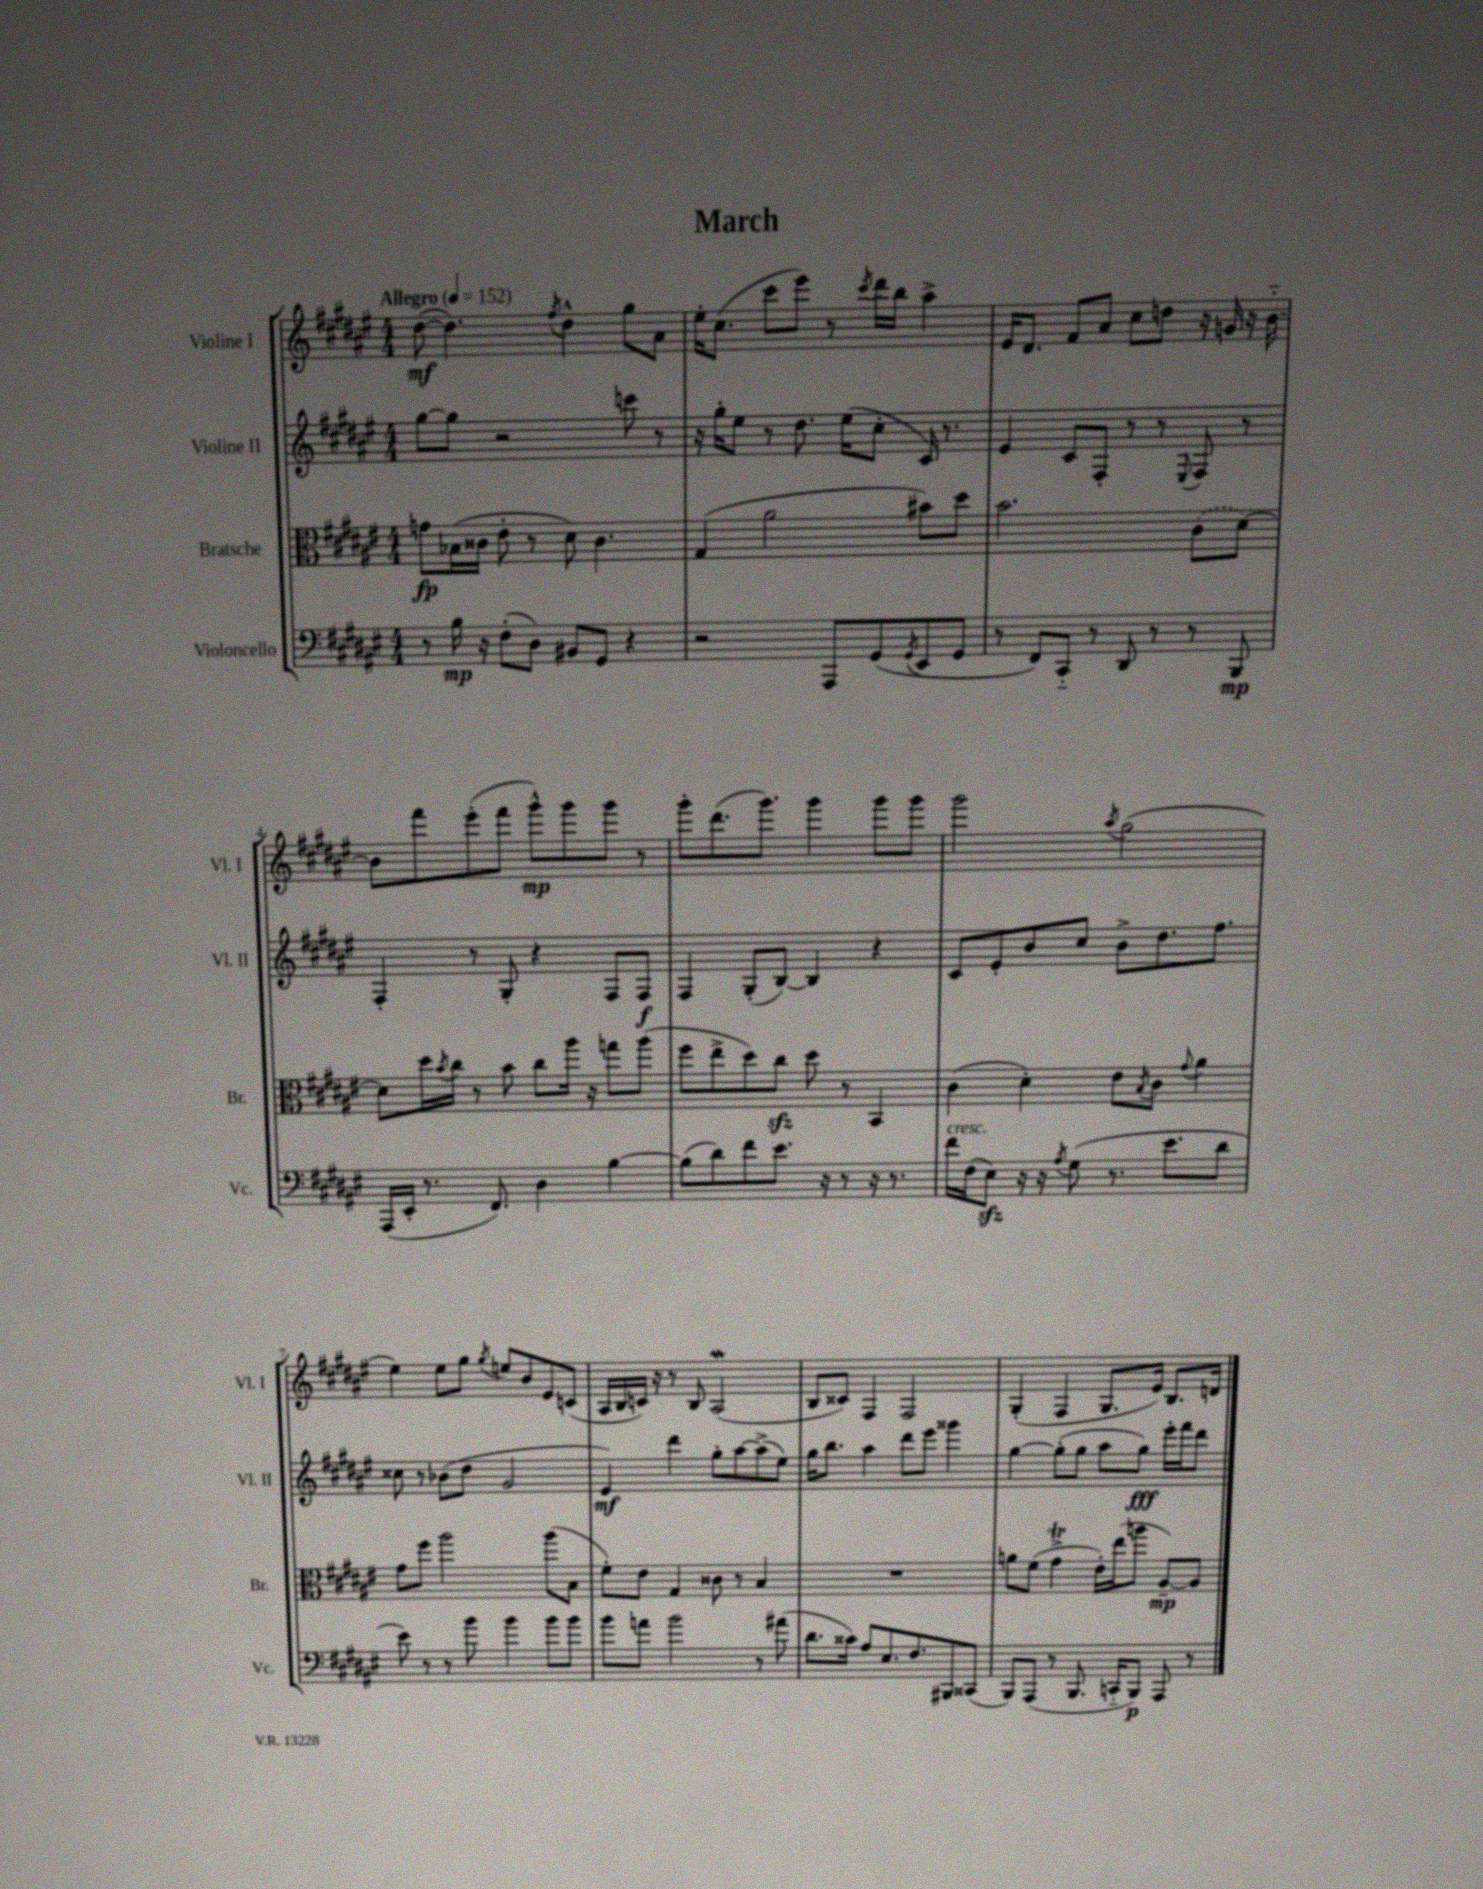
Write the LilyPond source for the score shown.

\header { title = "March" }
<<
\new StaffGroup <<
\new Staff = "s0" \with { instrumentName = "Violine I" shortInstrumentName = "Vl. I" } {
    \clef treble \key fis \major \numericTimeSignature \time 4/4 \tempo "Allegro" 4 = 152
    dis''8~\mf( dis''4.) \acciaccatura { fis''8 } dis''4-^ gis''8 ais'8 |
    eis''16-. cis''8.( cis'''8 eis'''8) r8 \acciaccatura { cis'''8 } dis'''16 b''16 ais''4-> |
    eis'16 dis'8. fis'8 ais'8 cis''8 d''8 r16 g'16 r16 b'16~-_ |
    b'8 fis'''8 eis'''8-.( fis'''8 gis'''8-^\mp) gis'''8 gis'''8 r8 |
    gis'''8-. dis'''8.( gis'''8.) gis'''4 gis'''8 gis'''8 |
    gis'''2 \acciaccatura { ais''8 } gis''2( |
    eis''4) eis''8 gis''8 \acciaccatura { gis''8 } e''8 b'8 eis'8 c'8( |
    ais16 b16 c'16) r16 r8 b8 ais2\mordent( |
    b8 cisis'8) fis4 fis2 |
    gis4-.( fis4 gis8. eis'16) b8. d'16 \bar "|." |
}
\new Staff = "s1" \with { instrumentName = "Violine II" shortInstrumentName = "Vl. II" } {
    \clef treble \key fis \major \numericTimeSignature \time 4/4
    gis''8~ gis''8 r2 c'''8 r8 |
    r16 gis''16-. eis''8 r8 dis''8. eis''16( cis''8-. cis'16) r8. |
    eis'4 cis'8 fis8-. r8 r8 \appoggiatura { eis8 } fis8 r8 |
    fis4-. r8 gis8-. r4 fis8 fis8\f |
    fis4 gis8-.( b8~) b4 r4 |
    cis'8 eis'8-. b'8 cis''8 b'8-> dis''8. fis''8. |
    cisis''8 r8 bes'8( dis''8 gis'2 |
    eis'4\mf) dis'''4 gis''8-. ais''8~ ais''8->( eis''8) |
    gis''16 b''8. ais''4 dis'''8 eis'''8 gisis'''4 |
    gis''4~ gis''8-.( gis''8 ais''8 gis''8\fff) eis'''16-. fis'''16 dis'''8 \bar "|." |
}
\new Staff = "s2" \with { instrumentName = "Bratsche" shortInstrumentName = "Br." } {
    \clef alto \key fis \major \numericTimeSignature \time 4/4
    g'8\fp bes16( cisis'16 eis'8-. r8 dis'8) cisis'4. |
    gis4( ais'2 bis'8) dis''8 |
    b'2. \once \slurDashed cis'8( dis'8~) |
    dis'8 dis''16 \acciaccatura { b'8 } cis''16 r8 b'8 cis''8 ais''16 r16 g''8 ais''8( |
    fis''8 eis''8-> dis''8) cis''8\sfz dis''8 r8 b,4 |
    cis'4( dis'4-.) eis'8 \acciaccatura { b8 } cis'8 \appoggiatura { gis'8 } ais'4 |
    gis'8 fis''8 ais''2 ais''8( b8 |
    fis'8-.) eis'8 gis4 cisis'8 r8 b4 |
    R1 |
    a'8 fis'8( gis'4->\trill eis'16-.) eis''16( a''8 ais8~--\mp) ais8 \bar "|." |
}
\new Staff = "s3" \with { instrumentName = "Violoncello" shortInstrumentName = "Vc." } {
    \clef bass \key fis \major \numericTimeSignature \time 4/4
    r8 b16\mp r16 fis8-.( dis8) bis,8 gis,8 r4 |
    r2 ais,,8 gis,8( \acciaccatura { gis,8 } eis,8 gis,8 |
    r8 fis,8) cis,8-_ r8 dis,8 r8 r8 b,,8\mp |
    ais,,16( eis,16-. r8. fis,8.) dis4 b4~ |
    b8( dis'8) fis'8 eis'8. r16 r8 r16 r8. |
    fis'16^\markup { \italic "cresc." } fis16( eis8\sfz) r16 r16 \acciaccatura { ais8 } gis8( r8. eis'8. dis'8 |
    eis'8) r8 r8 b'8 b'4 b'8 b'8 |
    b'8 a'8 b'2 r8 ais'8( |
    dis'8. cisis'16) ais8 eis8. fis8. bis,,8 cisis,8( |
    b,,8) ais,,8( r8 b,,8. c,16-_ b,,8\p) ais,,8 r8 \bar "|." |
}
>>
>>
